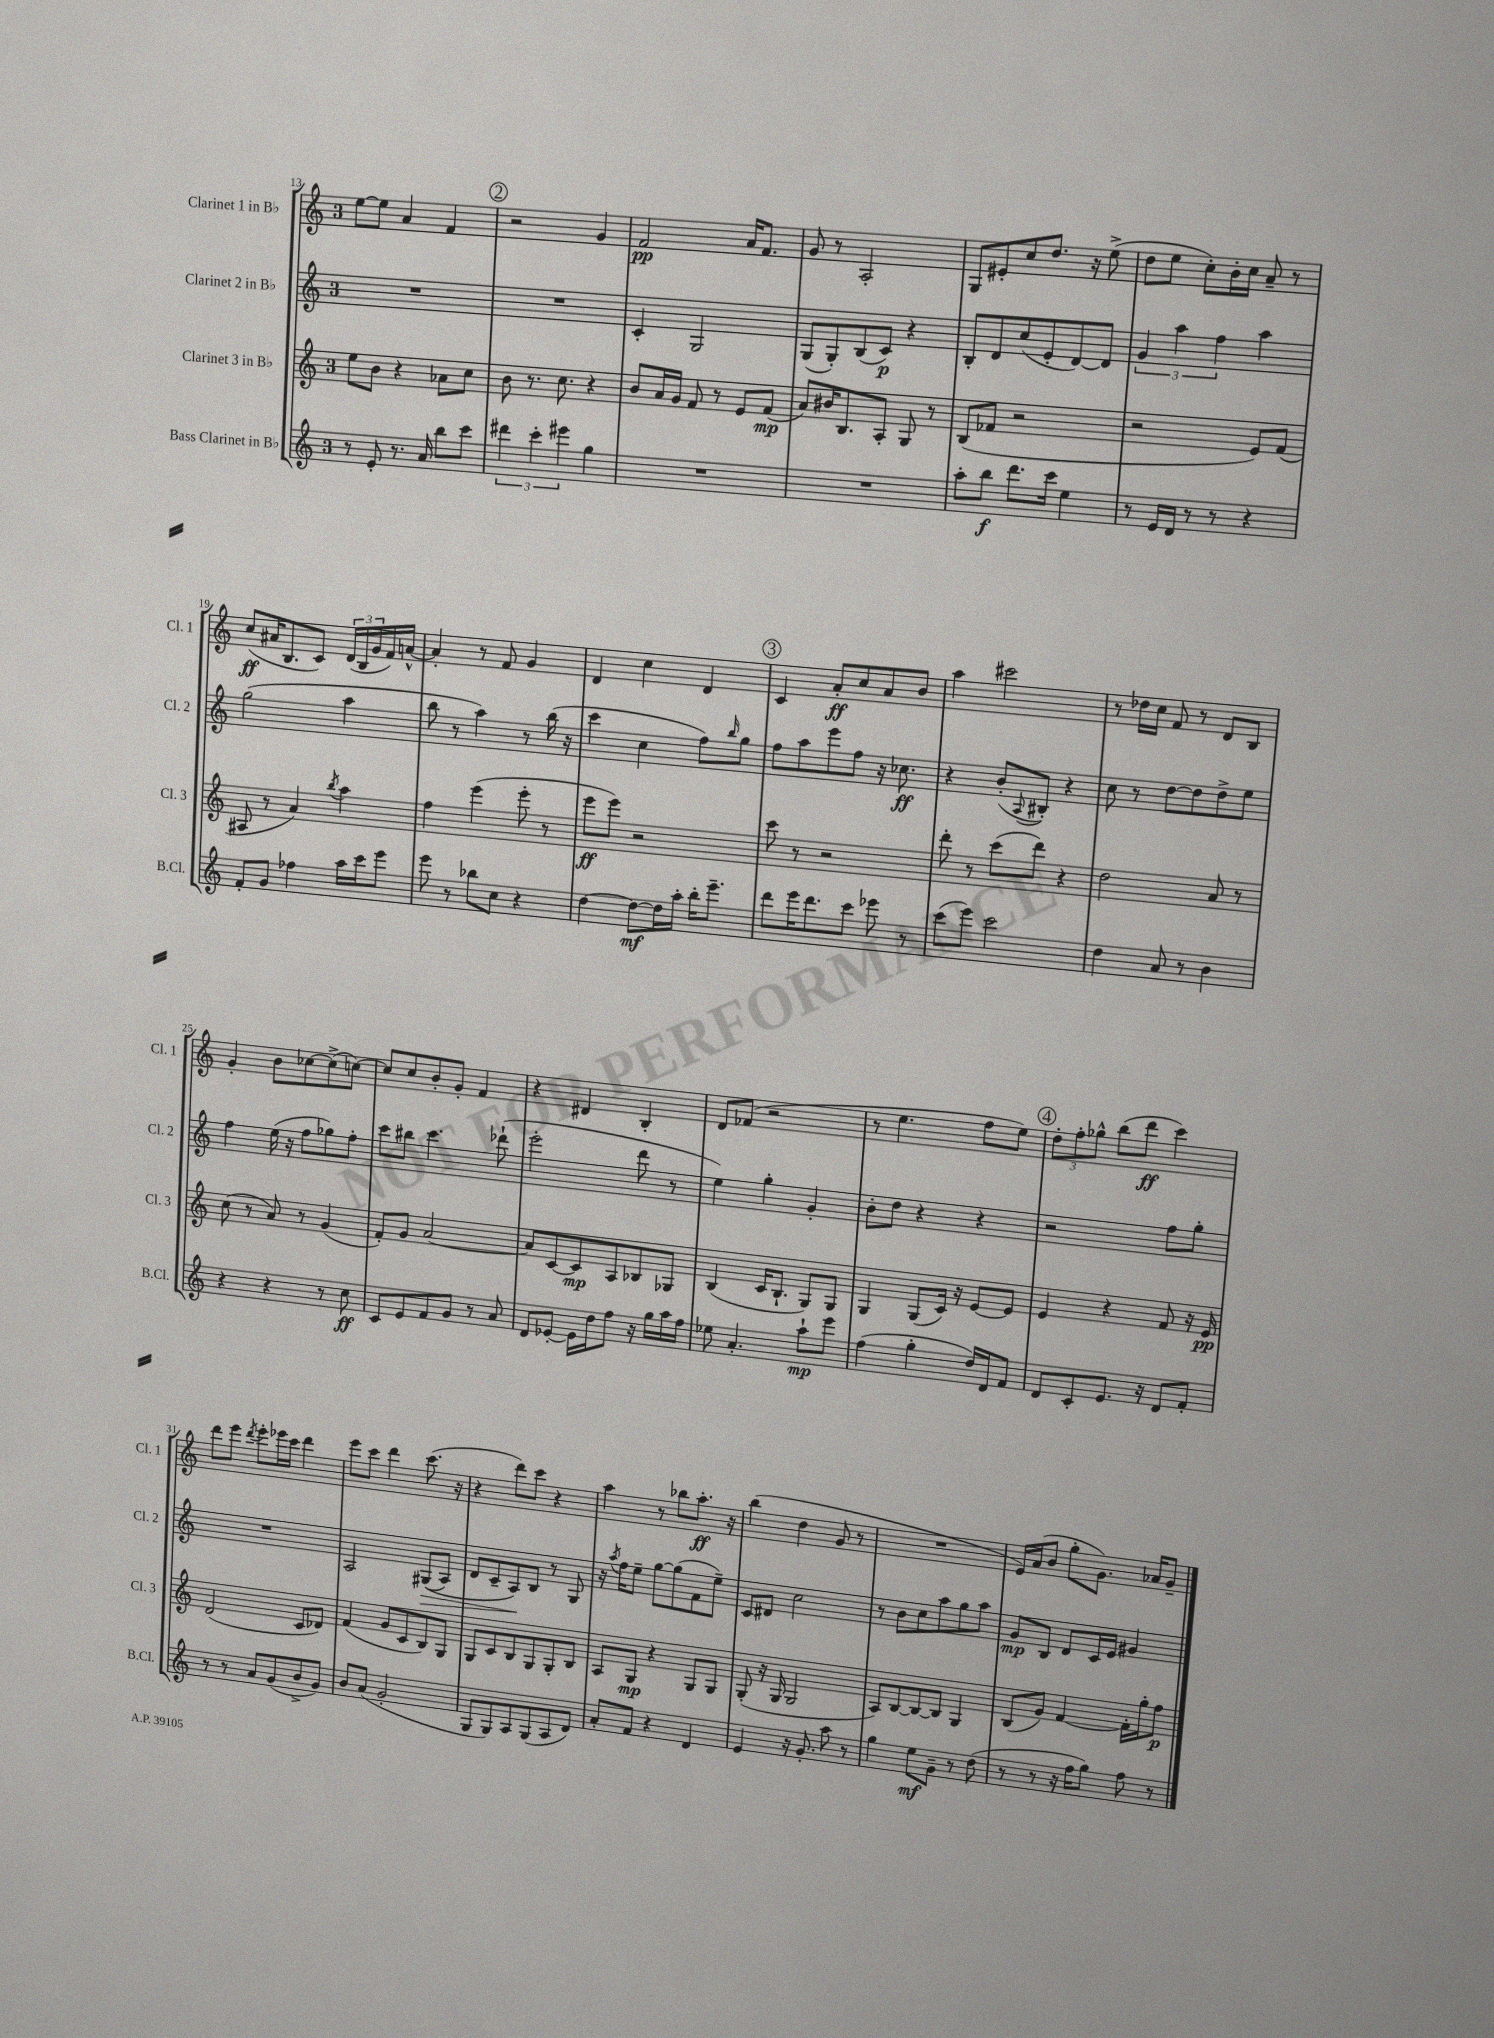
<<
\new StaffGroup <<
\new Staff = "s0" \with { instrumentName = "Clarinet 1 in Bb" shortInstrumentName = "Cl. 1" } {
    \clef treble \key c \major \once \override Staff.TimeSignature.style = #'single-digit \time 3/4
    e''8~ e''8 a'4 f'4 |
    \mark \markup { \circle "2" } r2 g'4 |
    f'2\pp a'16 f'8. |
    g'8 r8 a2-. |
    g8 eis'8-. c''8 d''8. r16 e''8->( |
    d''8 e''8 c''8-.) b'16-. c''16 a'8-- r8 |
    c''8\ff( ais'16 b8. c'8) \tuplet 3/2 { d'16( b16 g'16 } f'16) a'16~-^ |
    a'4-. r8 f'8 g'4 |
    d'4 c''4 d'4 |
    \mark \markup { \circle "3" } c'4 a'8-.\ff c''8 a'8 b'8 |
    a''4 cis'''2 |
    r8 des''16 c''16 f'8 r8 d'8 b8 |
    g'4-. b'8 ces''8~ ces''8->( c''8~) |
    c''8 c''8 b'8-. g'8-. f'4 |
    r4 dis'4 b4-. |
    d'8 fes'8( r2 |
    r8 e''4. f''8 e''8) |
    \mark \markup { \circle "4" } \tuplet 3/2 { d''8-. f''8-. ges''8-^ } b''8( d'''8\ff c'''4) |
    d'''8 e'''8 \acciaccatura { d'''8 } e'''8-. ees'''16 c'''16 d'''4 |
    e'''8 c'''8 d'''4 c'''8.( r16 |
    r4 d'''8) c'''8 r4 |
    a''4 r8 bes''8 a''8.-.\ff r16 |
    b''4( d''4 g'8 r8 |
    R2. |
    e'16) a'16( b'8 g''8-. g'8.) aes'16 g'8-- \bar "|." |
}
\new Staff = "s1" \with { instrumentName = "Clarinet 2 in Bb" shortInstrumentName = "Cl. 2" } {
    \clef treble \key c \major \once \override Staff.TimeSignature.style = #'single-digit \time 3/4
    R2. |
    \mark \markup { \circle "2" } R2. |
    c'4-. g2 |
    g8( g8-.) b8( c'8\p) r4 |
    b8-. d'8 c''8( e'8-. d'8~) d'8 |
    \tuplet 3/2 { g'4 a''4 f''4 } a''4 |
    g''2( a''4 |
    b''8 r8 a''4) r8 b''16( r16 |
    c'''4 c''4 f''8) \grace { b''16 } g''8 |
    \mark \markup { \circle "3" } f''8 a''8 e'''8 f''8 r16 ces''8.\ff |
    r4 b'8-.( \appoggiatura { a8 } bis8-.) r4 |
    c''8 r8 d''8~ d''8 d''8-> e''8 |
    f''4 e''16( r16 f''8 ges''8) f''8-. |
    c'''8 bis''8 c'''4. des'''8-!( |
    e'''2-. d'''8 r8 |
    e''4) g''4-. g'4-. |
    b'8-. d''8 r4 r4 |
    \mark \markup { \circle "4" } r2 f''8 g''8-. |
    R2. |
    a2 gis8\>(\( a8) |
    d'8 c'8-- a8\!\) b8 r8 g8 |
    r16 \acciaccatura { a''8 } f''16 e''8-- g''8~ g''8( f'8 e''8--) |
    c'8 dis'8 c''2 |
    r8 b'8 c''8 a''8 g''8 a''8 |
    g'8\mp b8 d'8 c'16 e'16 gis'4 \bar "|." |
}
\new Staff = "s2" \with { instrumentName = "Clarinet 3 in Bb" shortInstrumentName = "Cl. 3" } {
    \clef treble \key c \major \once \override Staff.TimeSignature.style = #'single-digit \time 3/4
    e''8 b'8 r4 aes'8 c''8 |
    \mark \markup { \circle "2" } b'8 r8. c''8. r4 |
    b'8 a'16 g'16 f'8 r8 e'8 f'8\mp( |
    a'8) bis'16 b8. a8-. g8 r8 |
    b8( fes'8 r2 |
    r2 e'8) f'8( |
    ais8 r8 a'4) \acciaccatura { b''8 } a''4 |
    f''4 e'''4( e'''8-. r8 |
    e'''8\ff e'''8) r2 |
    \mark \markup { \circle "3" } c'''8 r8 r2 |
    d'''8-. r8 c'''8( d'''8) r4 |
    d''2 a'8 r8 |
    c''8( r8 a'8) r8 g'4( |
    f'8-.) g'8 a'2~ |
    a'8 c'8~ c'8\mp a8 bes8 ges8 |
    b4( c'16 b8.-! g8) g8 |
    g4 g8( c'16) r16 e'8~ e'8 |
    \mark \markup { \circle "4" } e'4 r4 f'8 r16 e'16\pp |
    d'2( c'8 des'8) |
    f'4( g'8 c'8 b8) g8 |
    g8 c'8 b8 g8 g8-. b8 |
    a8 g8\mp r4 g8 g8 |
    g8-.( r16 g16 g2 |
    a8) b8~ b8~ b8 g4 |
    b8( g'8) f'4~ f'16-. g''16-. f''8\p \bar "|." |
}
\new Staff = "s3" \with { instrumentName = "Bass Clarinet in Bb" shortInstrumentName = "B.Cl." } {
    \clef treble \key c \major \once \override Staff.TimeSignature.style = #'single-digit \time 3/4
    r8 e'8-. r8. a'16 b''8 c'''8 |
    \mark \markup { \circle "2" } \tuplet 3/2 { dis'''4 c'''4-. eis'''4 } g''4 |
    R2. |
    R2. |
    a''8-. b''8\f d'''8. c'''16 e''4 |
    r8 e'16 d'16 r8 r8 r4 |
    f'8-. g'8 fes''4 a''16 c'''16 e'''8 |
    e'''8 r8 bes''8 c''8 r4 |
    d''4~ d''8~\mf d''16 a''16-. b''16-. e'''8.-- |
    \mark \markup { \circle "3" } d'''8 e'''16 d'''8. c'''8 ees'''8 r8 |
    c'''8( e'''8) c'''2 |
    d''4 a'8 r8 b'4 |
    r4 r4 r8 c''8\ff |
    c'8 e'8 f'8 g'8 r8 a'8 |
    d'8 ees'8~-. ees'16 d''16 f''8 r16 g''16 a''16 f''16 |
    ees''8 a'4.-. a''8-!\mp e'''8 |
    f''4( g''4-. d''16) d'16 f'8 |
    \mark \markup { \circle "4" } d'8 c'8-. e'8. r16 d'8 f'8-. |
    r8 r8 a'8 g'8( b'8-> g'8) |
    b'8 a'8( g'2-. |
    g8 g8) a8 g8( a8 d'8) |
    a'8-. f'8 r4 d'4 |
    e'4 r16 g'8.-. a''8 r8 |
    g''4 e''8\mf g'8-- r8 d''8( |
    r8 r8 r16 f''16 g''8) f''8 r8 \bar "|." |
}
>>
>>
\layout { \context { \Score currentBarNumber = #13 } }
